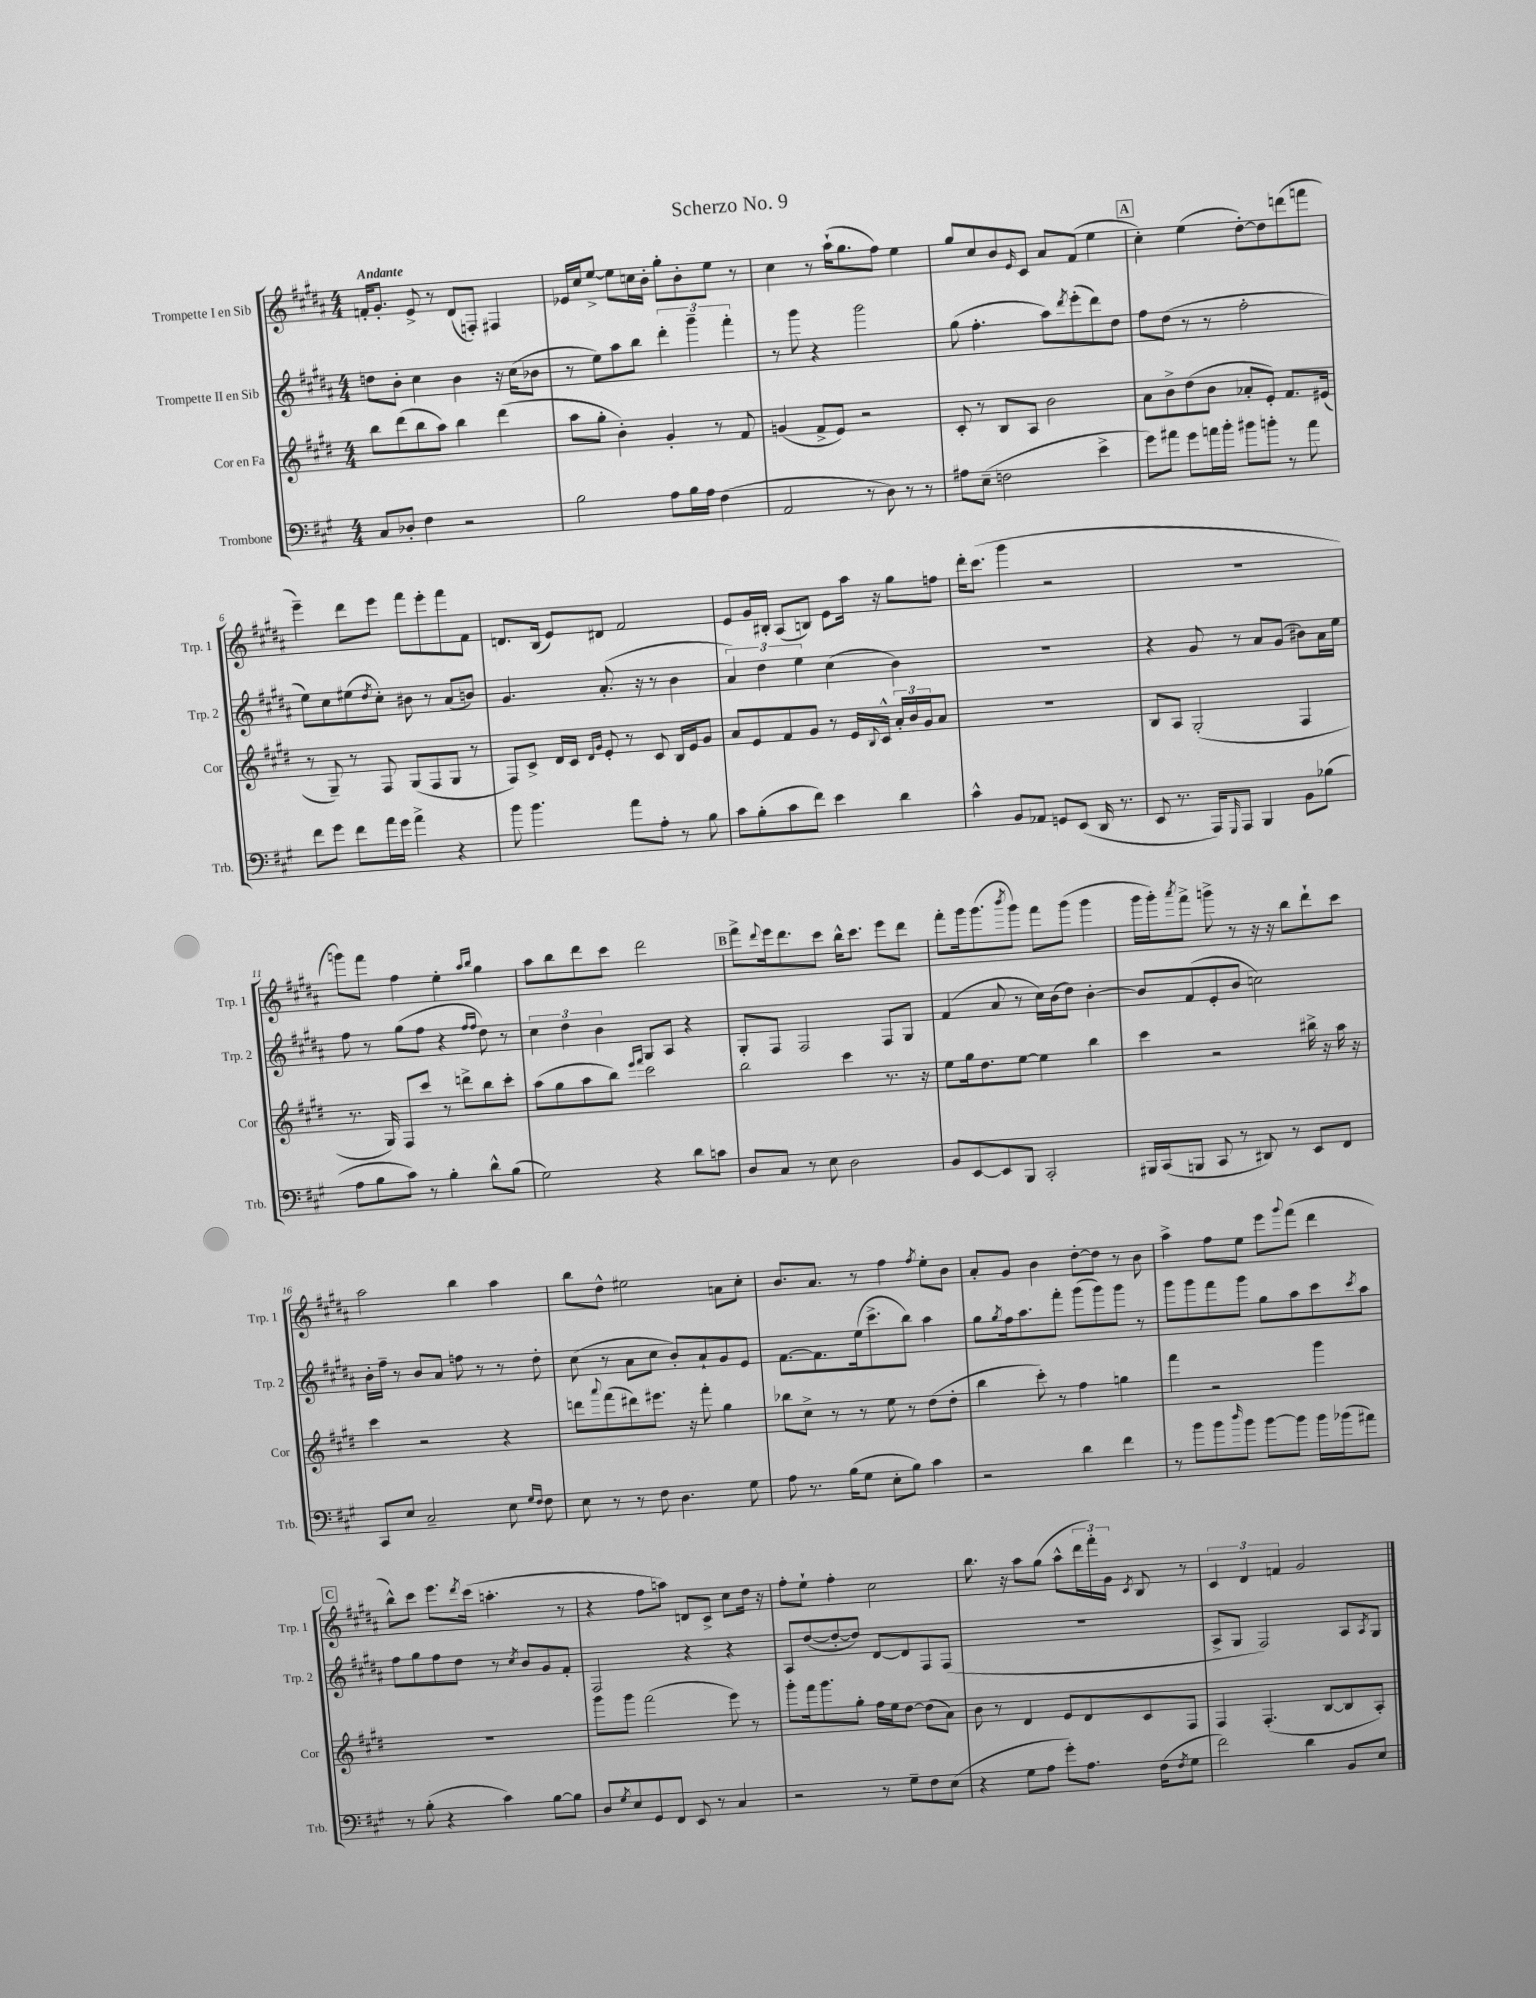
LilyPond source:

\header { title = "Scherzo No. 9" }
<<
\new StaffGroup <<
\new Staff = "s0" \with { instrumentName = "Trompette I en Sib" shortInstrumentName = "Trp. 1" } {
    \clef treble \key b \major \numericTimeSignature \time 4/4 \tempo "Andante"
    f'16-. gis'8.-. e'8-> r8 dis'8( f8-.) fis4 |
    ees'16 cis''16 e''8~-> e''8 c''16 b'16-. gis''8-. b'8-. e''8 r8 |
    cis''4 r8 ais''16-!( gis''8. fis''8) e''4 |
    gis''8 cis''8 b'8 \grace { e'16 } cis'8 ais'8 fis'8( e''4 |
    \mark \markup { \box "A" } cis''4-.) e''4( dis''8~-.) dis''8 d'''8( f'''8 |
    e'''4--) dis'''8 e'''8 fis'''8 e'''8-. fis'''8 fis'8 |
    d'8. b16( e'8) dis'8 fis'2 |
    e'8 gis'16 bis16-. ais8( b8) e'8 ais''16 r16 gis''8 f''8 |
    dis'''16-. cis'''8.( gis'''4 r2 |
    R1 |
    g'''8) fis'''8 fis''4 e''4-. \grace { ais''16 b''16 } gis''4 |
    ais''8 b''8 dis'''8 cis'''8 dis'''2 |
    \mark \markup { \box "B" } fis'''8-> \appoggiatura { dis'''8 } e'''16 dis'''8. cis'''8 b''16-^ cis'''8. e'''8 dis'''8 |
    fis'''8-. gis'''16 gis'''8.( \acciaccatura { b'''8 } gis'''8) fis'''8 gis'''8( gis'''4 |
    gis'''16 gis'''16-.) \acciaccatura { ais'''8 } fis'''8-> g'''8-> r8 r16 r16 b''8 dis'''8-! cis'''8 |
    ais''2 b''4 ais''4 |
    b''8 dis''8-^ eis''2 a'8 cis''8-. |
    b'8. ais'8. r8 fis''4 \acciaccatura { fis''8 } e''8-. b'8 |
    ais'8-. gis'8 b'4 dis''8~-. dis''8 r8 b'8 |
    ais''4-> fis''8 e''8 e'''8 \appoggiatura { gis'''8 } fis'''8( dis'''4 |
    \mark \markup { \box "C" } b''8-^) cis'''8 e'''8. \acciaccatura { dis'''8 } cis'''16( a''4.-. r8 |
    r4 fis''8 a''8) d'8 cis'8-> cis''8 dis''16 r16 |
    fis''8-. e''8-! fis''4-. cis''2 |
    b''8. r16 ais''8 gis''8( ais''8-^ \tuplet 3/2 { dis'''16 fis'''16-.) gis'16 } \acciaccatura { cis'8 } b8 r8 |
    \tuplet 3/2 { cis'4 dis'4 f'4 } gis'2 \bar "|." |
}
\new Staff = "s1" \with { instrumentName = "Trompette II en Sib" shortInstrumentName = "Trp. 2" } {
    \clef treble \key b \major \numericTimeSignature \time 4/4
    d''8 b'8-. cis''4 b'4 r16 cis''16( bes'8 |
    r8 e''8) ais''8 b''8 \tuplet 3/2 { dis'''4-. gis'''4-- fis'''4-. } |
    r8 gis'''8 r4 gis'''2 |
    gis''8( fis''4.-. ais''8) \acciaccatura { dis'''8 } e'''8-.( dis'''8) dis''8 |
    \mark \markup { \box "A" } fis''8 dis''8( r8 r8 fis''2-. |
    e''8) cis''8 eis''8( \acciaccatura { dis''8 } cis''8-.) bis'8 r8 ais'8( b'8) |
    gis'4. ais'8.-.( r16 r8 b'4 |
    \tuplet 3/2 { ais'4) dis''4 e''4 } cis''4( b'4) |
    R1 |
    r4 gis'8 r8 ais'8 gis'8( bis'8) ais'16 e''16 |
    fis''8 r8 gis''8( fis''8 r4 \grace { fis''16 fis''16 } dis''8) r8 |
    \tuplet 3/2 { cis''4 dis''4 b'4 } gis8 ais8 r4 |
    \mark \markup { \box "B" } gis8-. fis8 fis2 fis8 gis8 |
    fis'4( ais'8 r8 cis''16) b'16( dis''8) b'4~-. |
    b'8 fis'8( e'8-. b'8 c''2) |
    b'16-. fis''16-- r8 b'8 ais'8 f''8 r8 r8 dis''8-. |
    cis''8( r8 ais'8 cis''8 b'8-.) ais'8-! gis'8 e'8 |
    fis'8.~ fis'8. e''16( cis'''8.-> b''8) ais''4 |
    gis''8 \acciaccatura { gis''8 } fis''16 ais''8. fis'''8-. gis'''8( gis'''8) gis'''8 r8 |
    gis'''8 gis'''8 fis'''8 gis'''8 gis''8 ais''8 cis'''8 \acciaccatura { cis'''8 } ais''8 |
    \mark \markup { \box "C" } fis''8 gis''8 fis''8 dis''8 r8 \acciaccatura { cis''8 } b'8 gis'8 fis'8-. |
    fis2 r4 r4 |
    ais8 dis''8~( dis''8~-. dis''8) dis'8~ dis'8 fis8 fis8( |
    R1 |
    ais8-> gis8 fis2) ais8 \acciaccatura { ais8 } gis8 \bar "|." |
}
\new Staff = "s2" \with { instrumentName = "Cor en Fa" shortInstrumentName = "Cor" } {
    \clef treble \key e \major \numericTimeSignature \time 4/4
    b''8 dis'''8( b''8 a''8) b''4 dis'''4( |
    a''8 gis''8-. b'4-.) gis'4-. r8 fis'8 |
    g'4( fis'8-> e'8) r2 |
    cis'8-. r8 b8 a8 b'2 |
    \mark \markup { \box "A" } a'8 b'8-> dis''8( b'8 aes'8-. e'8-.) fis'8. eis'16( |
    r8 gis8--) r8 fis8 gis8( fis8 gis8 r8 |
    fis8) cis'8-> dis'16 cis'16 \grace { dis'16 gis'16 } e'8-. r8 cis'8 b16 e'16 gis'8 |
    a'8 e'8 fis'8 gis'8 r8 e'16 \appoggiatura { b8 } cis'16-^ \tuplet 3/2 { a'16-. b'16 gis'16 } a'8 |
    R1 |
    b8 a8 gis2-.( fis4 |
    r8. gis16) fis8 cis'''8 r8 d'''8-> b''8 cis'''8-. |
    a''8( gis''8 a''8 b''8) \grace { e'''16 fis'''16 } cis'''2 |
    \mark \markup { \box "B" } b''2 cis'''4 r8. r16 |
    e''8 gis''16 dis''8. e''8~ e''4 b''4 |
    cis'''4 r2 bis''16-> r16 a''16 r16 |
    cis'''4 r2 r4 |
    d'''8 \appoggiatura { a'''8 } fis'''8( dis'''8) eis'''8. r16 fis'''8-. gis''4 |
    bes''8 cis''8-> r8 r8 e''8 r8 dis''8( dis''8-. |
    b''4 cis'''8-.) r8 fis''4 g''4 |
    fis'''4 r2 gis'''4 |
    \mark \markup { \box "C" } R1 |
    gis'''8 gis'''8 fis'''2( e'''8) r8 |
    gis'''8-. fis'''16 gis'''8. gis''8-. fis''16 e''16 dis''8~ dis''8( a'8) |
    b'8 r8 dis'4 e'8 dis'8 cis'8 fis8 |
    fis4 fis4.-.( b8~ b8 a8-.) \bar "|." |
}
\new Staff = "s3" \with { instrumentName = "Trombone" shortInstrumentName = "Trb." } {
    \clef bass \key a \major \numericTimeSignature \time 4/4
    cis8 des8-. fis4 r2 |
    b2 a8 b16 a16 fis4( |
    a,2 r8 d8) r8 r8 |
    ais8 e8--( f2 e'4-> |
    \mark \markup { \box "A" } gis'8) ais'8 gis'8 a'16 b'16-. bis'8 b'8-. r8 a'8 |
    fis'8 gis'8 fis'8 a'16 gis'16 a'4-> r4 |
    b'8 b'4. a'8 a8-. r8 b8 |
    cis'8 b8-.( cis'8 fis'8) e'4 d'4 |
    cis'4-^ b,8 aes,8 g,8 e,8( d,16 r8. |
    e,8 r8. a,,16) \grace { gis,,16 } a,,8 b,,4 b,8 bes8( |
    a8 b8 cis'8) r8 b4-. d'8-^ b8( |
    gis2) r4 d'8 c'8 |
    \mark \markup { \box "B" } d8 cis8 r8 e8 d2 |
    b,8 e,8~ e,8 b,,8 cis,2-. |
    bis,,16 cis,16( b,,8 cis,8 r8 dis,8) r8 e,8 fis,8 |
    cis,8 e8 cis2-- e8 \grace { gis16 fis16 } fis8 |
    e8 r8 r8 fis8 d4. gis8 |
    a8 r8. b16( gis8 e8-. b8) cis'4 |
    r2 d'4 fis'4 |
    r8 b'8 b'8 \grace { d''16 } b'8 b'8~ b'8 b'16 bes'16( ais'8) |
    \mark \markup { \box "C" } r8 b8-.( r4 cis'4) b8~ b8 |
    d8 \acciaccatura { gis8 } e8 gis,8 fis,8 e,8 r8 cis4 |
    r2 r8 gis8-- fis8 e8( |
    r4 gis8 a8 gis'8-.) a8. fis16( \acciaccatura { fis8 } gis8 |
    fis'2) d'4 b,8 e8 \bar "|." |
}
>>
>>
